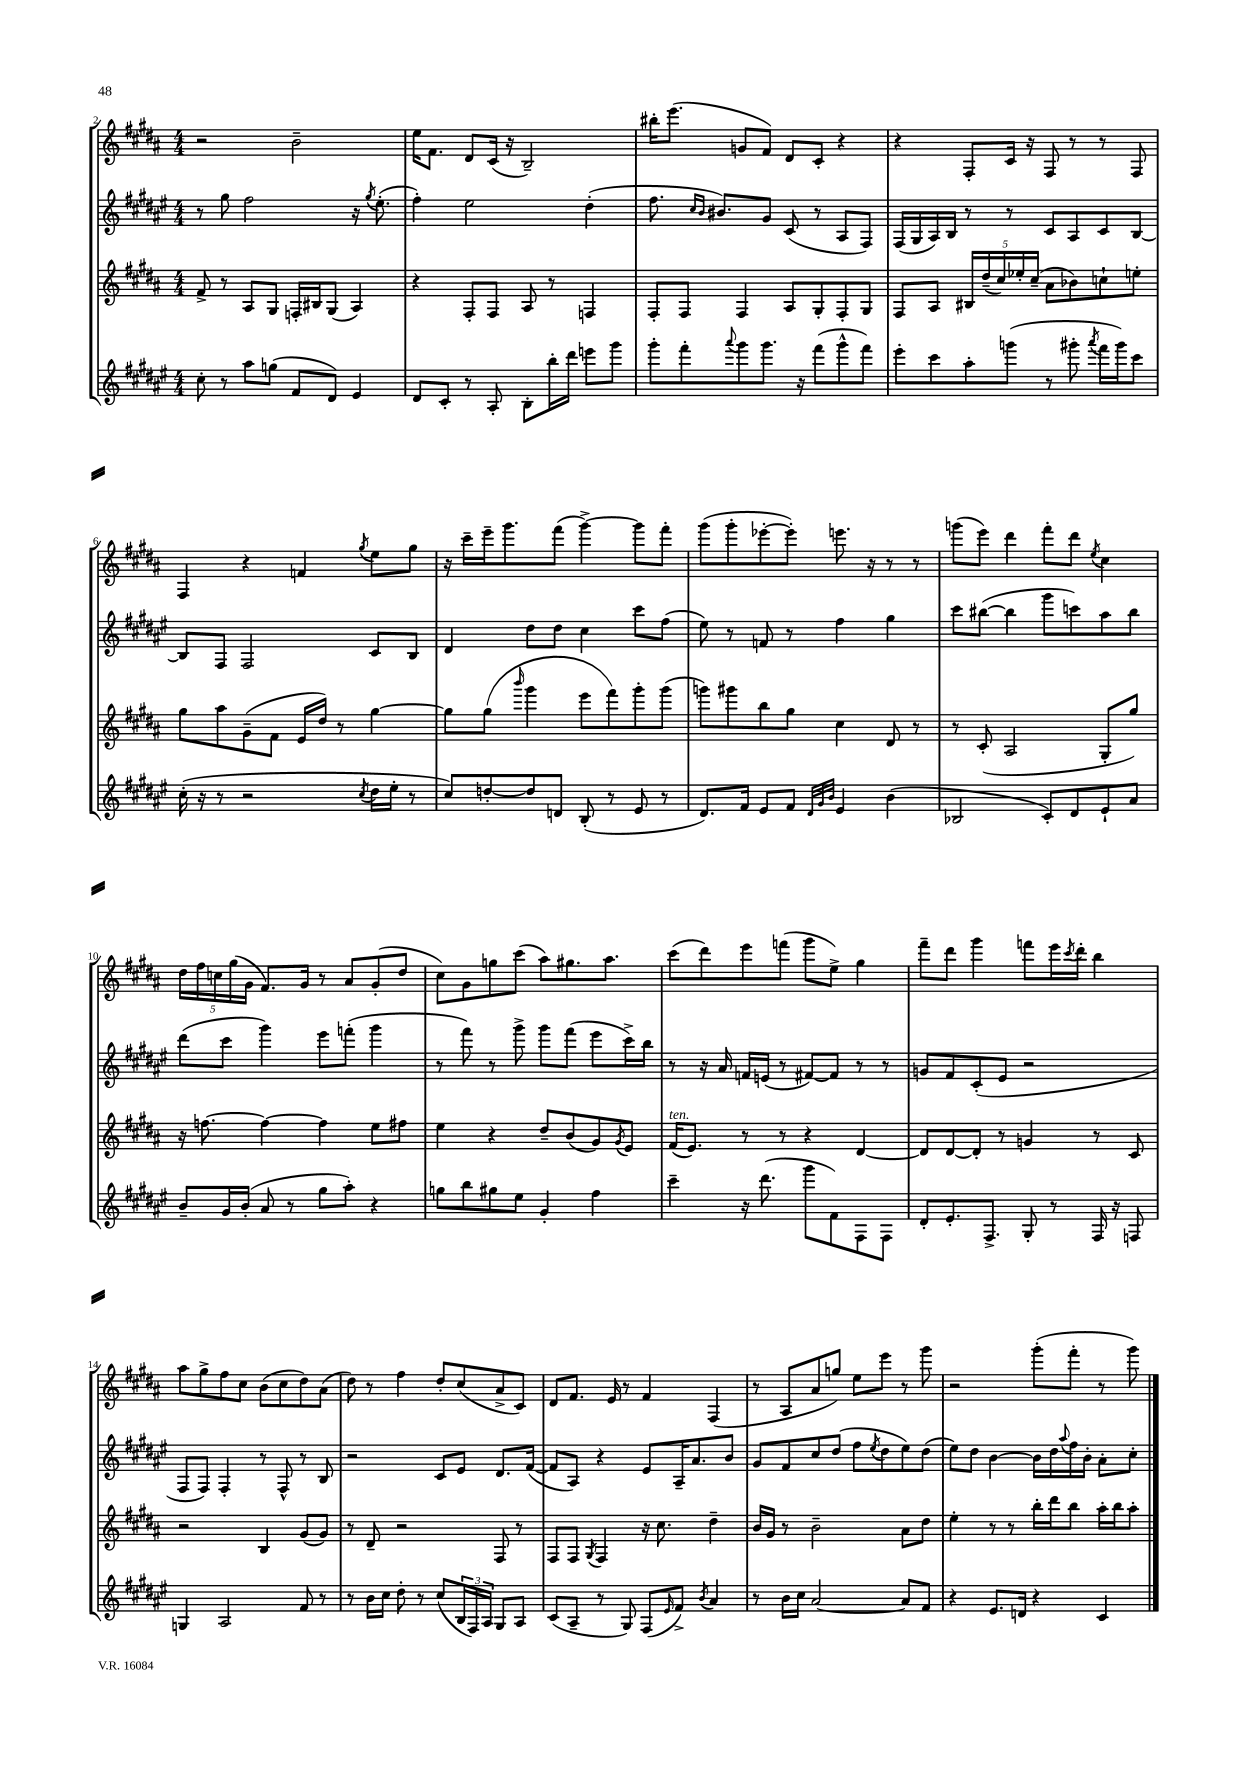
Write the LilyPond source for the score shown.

<<
\new StaffGroup <<
\new Staff = "s0" {
    \clef treble \key b \major \numericTimeSignature \time 4/4
    r2 b'2-- |
    e''16 fis'8. dis'8 cis'16( r16 b2--) |
    bis''16-. e'''8.( g'8 fis'8) dis'8 cis'8-. r4 |
    r4 fis8-. cis'16 r16 fis8 r8 r8 fis8 |
    fis4 r4 f'4 \acciaccatura { gis''8 } e''8 gis''8 |
    r16 cis'''16-- e'''16-- gis'''8. fis'''8( gis'''4~->) gis'''8 fis'''8-. |
    gis'''8( gis'''8-. ees'''8~-. ees'''8-.) e'''8. r16 r8 r8 |
    g'''8( e'''8) dis'''4 fis'''8-. dis'''8 \acciaccatura { e''8 } cis''4 |
    \tuplet 5/4 { dis''16 fis''16 c''16 gis''16( gis'16 } fis'8.) gis'16 r8 ais'8 gis'8-.( dis''8 |
    cis''8) gis'8 g''8 cis'''8( ais''8) gis''8. ais''8. |
    cis'''8( dis'''8) e'''8 f'''8( gis'''8 e''8->) gis''4 |
    fis'''8-- dis'''8 gis'''4 f'''8 e'''16 \acciaccatura { cis'''8 } dis'''16-. b''4 |
    ais''8 gis''8-> fis''8 cis''8 b'8( cis''8 dis''8) ais'8( |
    dis''8) r8 fis''4 dis''8-. cis''8( ais'8-> cis'8) |
    dis'8 fis'8. e'16 r8 fis'4 fis4( |
    r8 ais8 ais'8 g''8) e''8 e'''8 r8 gis'''8 |
    r2 gis'''8-.( fis'''8-. r8 gis'''8) \bar "|." |
}
\new Staff = "s1" {
    \clef treble \key fis \major \numericTimeSignature \time 4/4
    r8 gis''8 fis''2 r16 \acciaccatura { gis''8 } eis''8.-.( |
    fis''4-.) eis''2 dis''4-.( |
    fis''8. \grace { cis''16 b'16 } bis'8.) gis'8 cis'8( r8 ais8 fis8) |
    fis16( gis16 ais16) b16 r8 r8 cis'8 ais8 cis'8 b8~ |
    b8 fis8 fis2 cis'8 b8 |
    dis'4 dis''8 dis''8 cis''4 cis'''8 fis''8( |
    eis''8) r8 f'8 r8 fis''4 gis''4 |
    cis'''8 bis''8~( bis''4 gis'''8 c'''8) ais''8 bis''8 |
    dis'''8( cis'''8 gis'''4) eis'''8 f'''8-.( gis'''4 |
    r8 fis'''8) r8 gis'''8-> gis'''8 fis'''8( eis'''8 cis'''16->) b''16 |
    r8 r16 ais'16 f'16 e'16( r8 fis'8~) fis'8 r8 r8 |
    g'8 fis'8 cis'8-.( eis'8 r2 |
    fis8 fis8) fis4-. r8 fis8-^ r8 b8 |
    r2 cis'8 eis'8 dis'8. fis'16~( |
    fis'8 ais8) r4 eis'8 ais16-- ais'8. b'8 |
    gis'8 fis'8 cis''8 dis''8( fis''8 \acciaccatura { eis''8 } dis''8 eis''8) dis''8( |
    eis''8) dis''8 b'4~ b'16 dis''16 \appoggiatura { ais''8 } fis''16 b'16-. ais'8-. cis''8-. \bar "|." |
}
\new Staff = "s2" {
    \clef treble \key b \major \numericTimeSignature \time 4/4
    fis'8-> r8 ais8 gis8 f16-. bis16 gis8( ais4) |
    r4 fis8-. fis8 ais8 r8 f4 |
    fis8-. fis8 fis4 ais8 gis8-. fis8-. gis8 |
    fis8 ais8 \tuplet 5/4 { bis16 dis''16--( cis''16) ees''16-. cis''16--( } ais'8 bes'8) c''8-! e''8-. |
    gis''8 ais''8 gis'8--( fis'8 e'16 dis''16) r8 gis''4~ |
    gis''8 gis''8( \grace { b'''16 } gis'''4 e'''8 fis'''8) gis'''8-. gis'''8( |
    g'''8) gis'''8 b''8 gis''8 cis''4 dis'8 r8 |
    r8 cis'8-.( ais2 gis8-. gis''8) |
    r16 f''8.~ f''4~ f''4 e''8 fis''8 |
    e''4 r4 dis''8-- b'8( gis'8) \acciaccatura { gis'8 } e'8 |
    fis'16^\markup { \italic "ten." }( e'8.) r8 r8 r4 dis'4~ |
    dis'8 dis'8~ dis'8-. r8 g'4 r8 cis'8 |
    r2 b4 gis'8( gis'8) |
    r8 dis'8-- r2 fis8 r8 |
    fis8 fis8 \acciaccatura { gis8 } fis4 r16 cis''8. dis''4-- |
    b'16 gis'16 r8 b'2-- ais'8 dis''8 |
    e''4-. r8 r8 b''16-. dis'''16 b''8 ais''16-. b''16 ais''8-. \bar "|." |
}
\new Staff = "s3" {
    \clef treble \key fis \major \numericTimeSignature \time 4/4
    cis''8-. r8 ais''8 g''8( fis'8 dis'8) eis'4 |
    dis'8 cis'8-. r8 ais8-. b8-. b''16-. dis'''16 e'''8 gis'''8 |
    gis'''8-. fis'''8-. \appoggiatura { ais'''8 } gis'''8 gis'''8. r16 fis'''8( gis'''8-^ fis'''8) |
    eis'''8-. cis'''8 ais''8-. g'''8( r8 gis'''8-. \acciaccatura { ais'''8 } fis'''16 gis'''16) cis'''8 |
    cis''16-.( r16 r8 r2 \acciaccatura { cis''8 } dis''16 eis''16-. r8 |
    cis''8) d''8~-. d''8 d'8 b8-.( r8 eis'8 r8 |
    dis'8.) fis'16 eis'8 fis'8 \grace { dis'32 gis'32 b'32 } eis'4 b'4( |
    bes2 cis'8-.) dis'8 eis'8-! ais'8 |
    b'8-- gis'16 b'16-.( ais'8 r8 gis''8 ais''8-.) r4 |
    g''8 b''8 gis''8 eis''8 gis'4-. fis''4 |
    cis'''4-- r16 dis'''8.( gis'''8 fis'8) fis8 fis8 |
    dis'8-. eis'8.-. fis8.-> gis8-. r8 fis16 r16 f8 |
    g4 ais2 fis'8 r8 |
    r8 b'16 cis''16 dis''8-. r8 cis''8( \tuplet 3/2 { b16 fis16) ais16 } gis8 ais8 |
    cis'8( ais8-- r8 gis8) fis8( \grace { eis'16 } fis'8->) \acciaccatura { b'8 } ais'4 |
    r8 b'16 cis''16 ais'2~ ais'8 fis'8 |
    r4 eis'8. d'16 r4 cis'4 \bar "|." |
}
>>
>>
\layout { \context { \Score currentBarNumber = #2 } }
